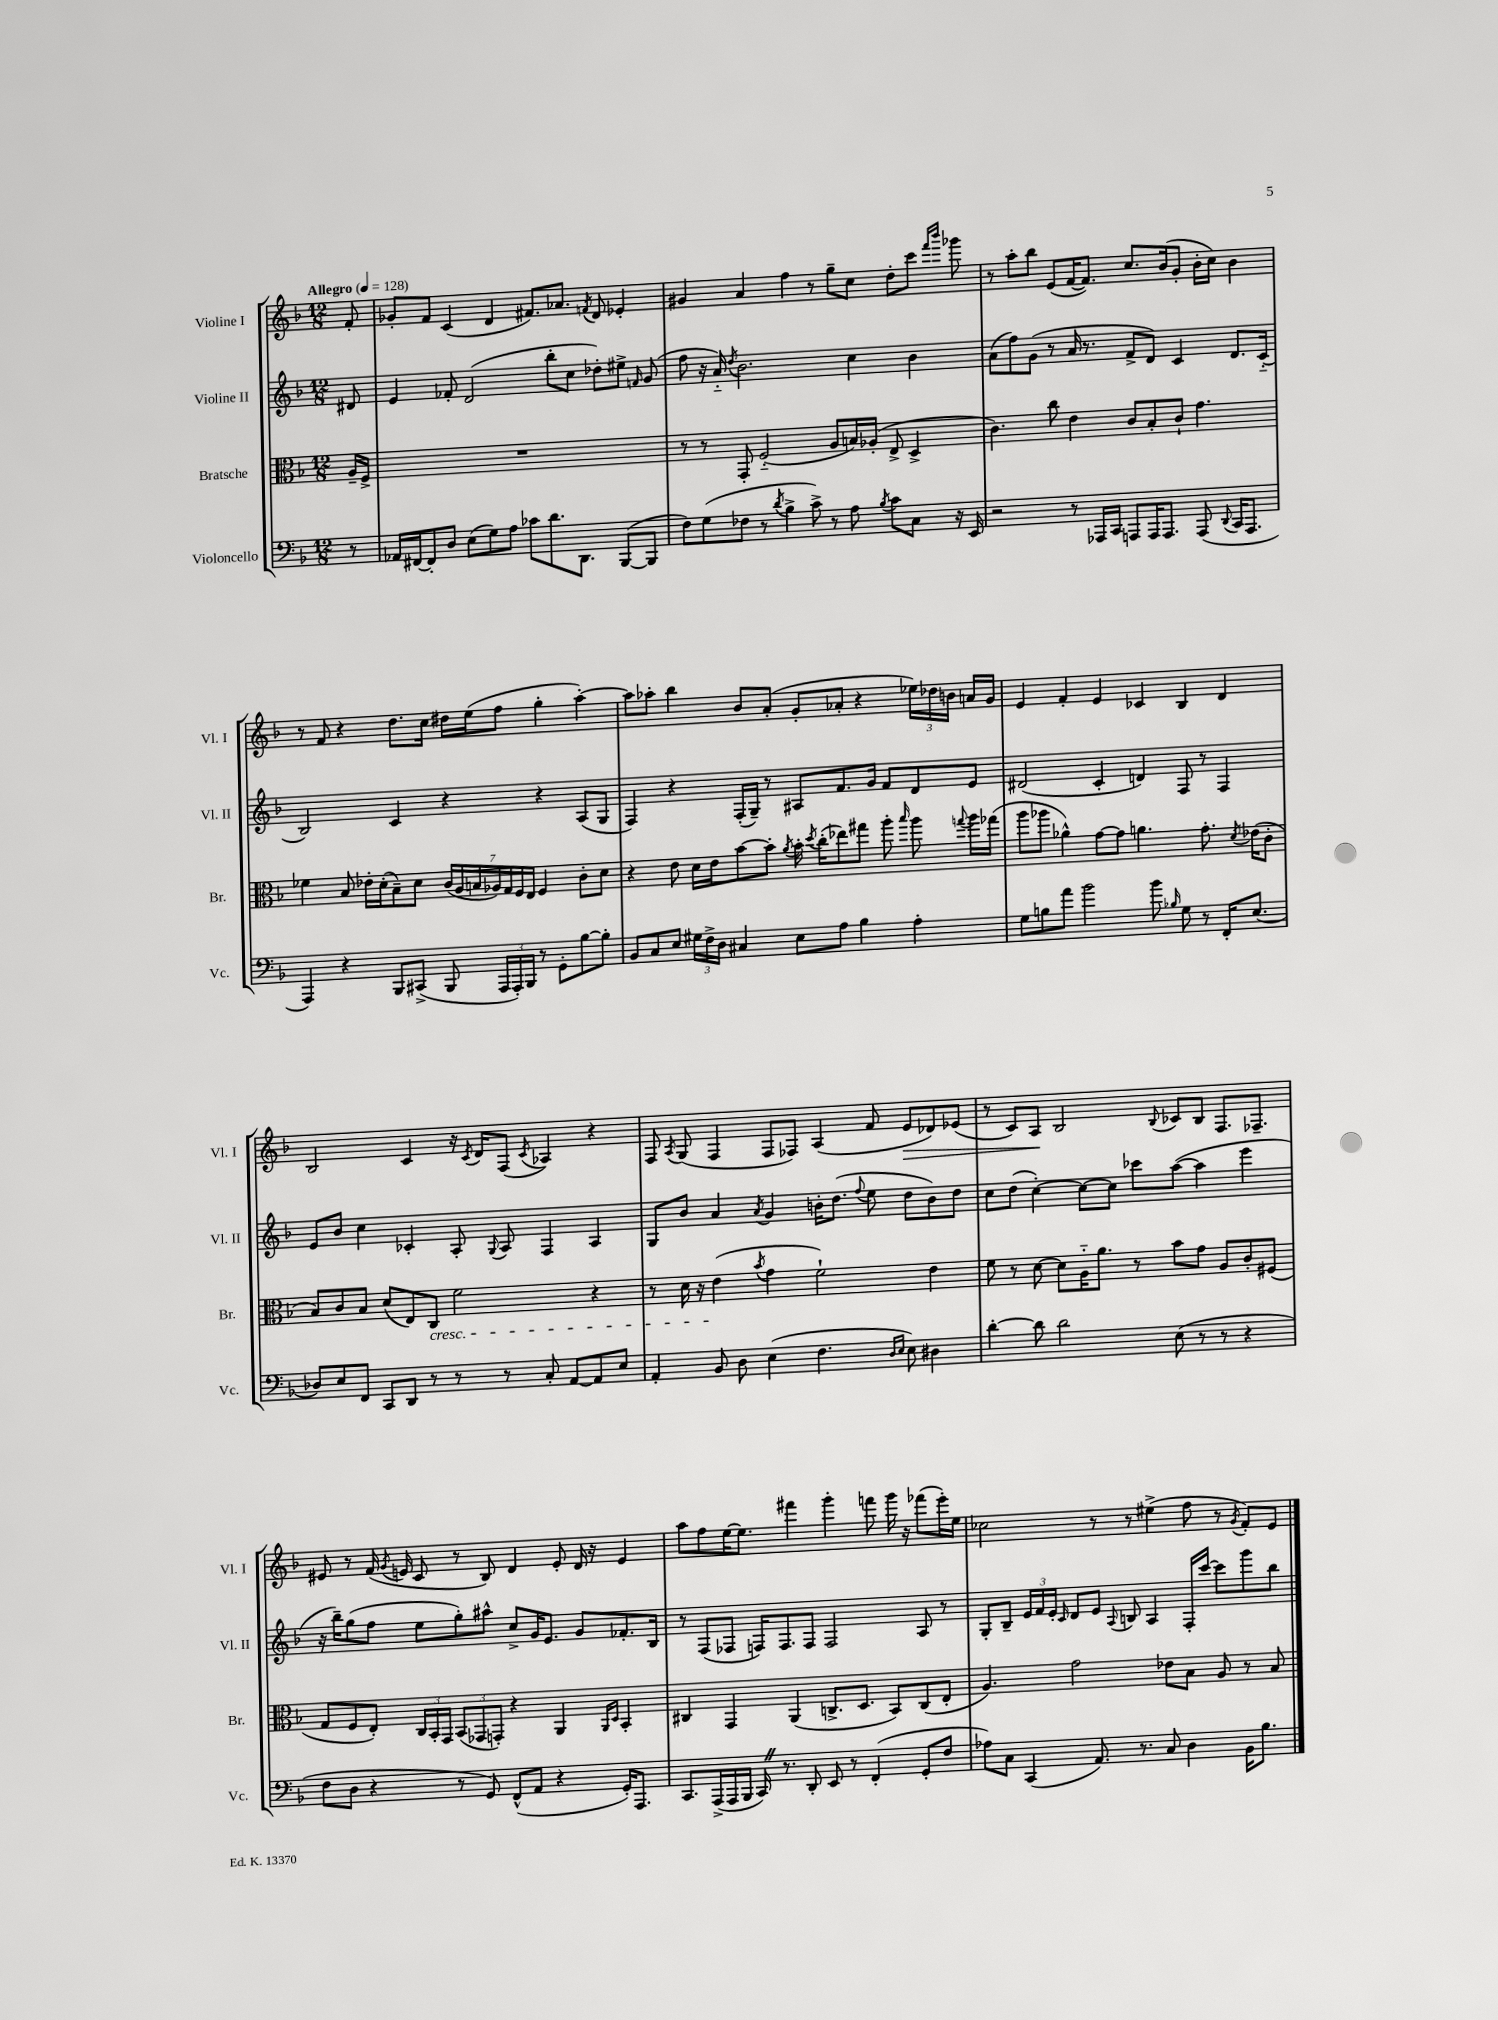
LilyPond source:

<<
\new StaffGroup <<
\new Staff = "s0" \with { instrumentName = "Violine I" shortInstrumentName = "Vl. I" } {
    \clef treble \key f \major \numericTimeSignature \time 12/8 \partial 8 \tempo "Allegro" 4 = 128
    \autoBeamOff f'8-. |
    ges'8[-. f'8] c'4( d'4 fis'8.[) aes'8.] \acciaccatura { f'8 } d'8 ees'4-. |
    gis'4 a'4 f''4 r8 g''8[-- c''8] d''8[-. c'''8] \grace { f'''16[ bes'''16] } ges'''8 |
    r8 a''8[-. bes''8] e'8[( f'16~ f'8.]) c''8.[ bes'16( g'8]-. bes'16[-. c''16]) bes'4 |
    r8 f'8 r4 d''8.[ c''16] dis''16[ e''16( f''8] g''4-. a''4~-.) |
    a''8[ aes''8]-. bes''4 bes'8[ a'8]-.( g'8[-. aes'8]-. r4 \tuplet 3/2 { ees''16[) des''16 b'16] } a'16[ g'16] |
    e'4 f'4-. e'4 ces'4 bes4 d'4 |
    bes2 c'4 r16 \acciaccatura { c'8 } d'16[ f8]( \acciaccatura { c'8 } aes4) r4 |
    f8 \acciaccatura { a8 } g8( f4 f8[ fes8]) a4( f'8 e'8[\> des'8) ees'8]( |
    r8 c'8[) a8]\! bes2 \appoggiatura { bes8 } ces'8[ bes8] f8.[ fes8.]-- |
    eis'8 r8 f'16( \acciaccatura { g'8 } e'16 c'8 r8 bes8) d'4 e'8-. d'16 r16 e'4 |
    a''8[ f''8 e''16~ e''8.] fis'''4 g'''4-. f'''8 g'''16 r16 fes'''8[( e'''16-.) e''16] |
    ces''2 r8 r8 eis''4->( f''8 r8 \acciaccatura { g'8 } f'8[-.) e'8] \bar "|." |
}
\new Staff = "s1" \with { instrumentName = "Violine II" shortInstrumentName = "Vl. II" } {
    \clef treble \key f \major \numericTimeSignature \time 12/8 \partial 8
    \autoBeamOff dis'8 |
    e'4 fes'8-. d'2( bes''8[-. c''8] des''8[-.) eis''8]-> \grace { f'16 } g'8( |
    f''8 r16 a'16-_) \acciaccatura { d''8 } bes'2. c''4 bes'4 |
    a'8[( f''8) g'8]( r8 a'16 r8. f'8[-> d'8]) c'4 d'8.[ c'16]-_( |
    bes2) c'4 r4 r4 a8[( g8] |
    f4) r4 f16[-.( g16]--) r8 ais8[ f'8. g'16] f'8[ d'8 e'8] |
    dis'2( c'4-. d'4) f8 r8 f4 |
    e'8[ bes'8] c''4 ces'4-. a8-. \appoggiatura { g8 } a8 f4 a4 |
    g8[ bes'8] a'4 \acciaccatura { a'8 } g'4 b'16[-. d''8.]( \appoggiatura { f''8 } e''8 d''8[ b'8) d''8] |
    c''8[ d''8]( c''4~-.) c''8[~ c''8] ces'''8[ a''8]~( a''4 e'''4 |
    r16 bes''16[--) g''8( f''8] e''8[ g''8-.) ais''8]-^ c''8[-> g'16 e'8.] g'8[ fes'8.-. bes16] |
    r8 f8[( fes8] f16[) f8. f8] f2 a8 r8 |
    g8[-. bes8]-- \tuplet 3/2 { e'16[ f'16 e'16]-. } \grace { c'16 } d'8[ e'8] \appoggiatura { a8 } b8 a4 f16[-. c'''16]~ c'''8[ g'''8 bes''8] \bar "|." |
}
\new Staff = "s2" \with { instrumentName = "Bratsche" shortInstrumentName = "Br." } {
    \clef alto \key f \major \numericTimeSignature \time 12/8 \partial 8
    \autoBeamOff a16[-- f16]-> |
    R1. |
    r8 r8 g,8-. f2-_( a8[ b16) aes16]-.( e8-> d4-> |
    c'4.) c''8 e'4 c'8[ bes8-. c'8]-! g'4. |
    fes'4 bes8 ees'16[-. d'16-.( bes8--) d'8] \tuplet 7/4 { c'16[( a16 b16 aes16) g16 f16 e16] } f4 c'8[-. d'8] |
    r4 e'8 d'16[ e'16 bes'8~ bes'8]-. \acciaccatura { a'8 } bes'16-. \acciaccatura { d''8 } c''16[-.( ees''8) gis''8] a''8-. \grace { bes''16 } a''8 \appoggiatura { g''8 } a''16[ ges''16]( |
    a''8[ aes''8] aes'4-^) g'8[~ g'8] a'4. g'8.-. \acciaccatura { d'8 } ees'16[( c'8]-. |
    bes8[) c'8 bes8] d'8[( e8) c8]\cresc f'2 r4 |
    r8 d'16 r16 e'4\!( \acciaccatura { bes'8 } g'4 f'2-!) e'4 |
    f'8 r8 d'8~ d'8[ a16-_ a'8.] r8 bes'8[ g'8] a8[ c'8-. fis8]( |
    g8[ f8 e8]-.) \tuplet 3/2 { c16[ bes,16-. g,16] } \tuplet 3/2 { bes,8[( ges,8 g,8]-.) } r4 a,4 \grace { a,16[ d16] } bes,4-. |
    cis4 g,4 a,4( c8.[-> d8.] bes,8[) c8( e8]-. |
    a4.) g'2 ees'8[ bes8] a8 r8 bes8 \bar "|." |
}
\new Staff = "s3" \with { instrumentName = "Violoncello" shortInstrumentName = "Vc." } {
    \clef bass \key f \major \numericTimeSignature \time 12/8 \partial 8
    \autoBeamOff r8 |
    aes,16[ fis,16~ fis,8-. d8] e8[( g8) a8] ces'8[ d'8. d,8.] bes,,8[~( bes,,8] |
    f8[) g8( fes8] r8 \acciaccatura { d'8 } bes4-> c'8->) r8 a8 \acciaccatura { bes8 } c'8[ c8] r16 e,16 |
    r2 r8 aes,,16[ c,16] a,,8[ a,,16 a,,8.] a,,8( \appoggiatura { d,8 } c,16[ a,,8.] |
    a,,4) r4 bes,,8[ cis,8]->( bes,,8 \tuplet 3/2 { a,,16[ a,,16-.) bes,,16] } r8 g,8[-. bes8~ bes8]-. |
    bes,8[ c8 e8] \tuplet 3/2 { gis16[ f16-> d16] } cis4 e8[ a8] bes4 a4-. |
    g8[ b8 a'8] bes'2 bes'8 \grace { bes16 } g8 r8 f,16[-. e8.]( |
    des8[) e8 f,8] c,8[ d,8] r8 r8 r8 c8-. a,8[~ a,8 e8] |
    a,4-. bes,8 d8 e4( f4. \grace { d16[ e16] } e8) dis4 |
    d'4~-. d'8 d'2 e8( r8 r8 r4 |
    f8[ d8] r4 r8 g,8) f,8[-^( a,8] r4 g,16[-.) a,,8.] |
    c,8.[ a,,16->( a,,16 bes,,16] c,16) \once \override BreathingSign.text = \markup { \musicglyph "scripts.caesura.straight" } \breathe r8. d,8-. e,8 r8 f,4-.( g,8[-. f8] |
    aes8[) c8] c,4( a,8.) r8. c8 d4 bes,16[ bes8.] \bar "|." |
}
>>
>>
\layout { \context { \Score \remove "Bar_number_engraver" } }
